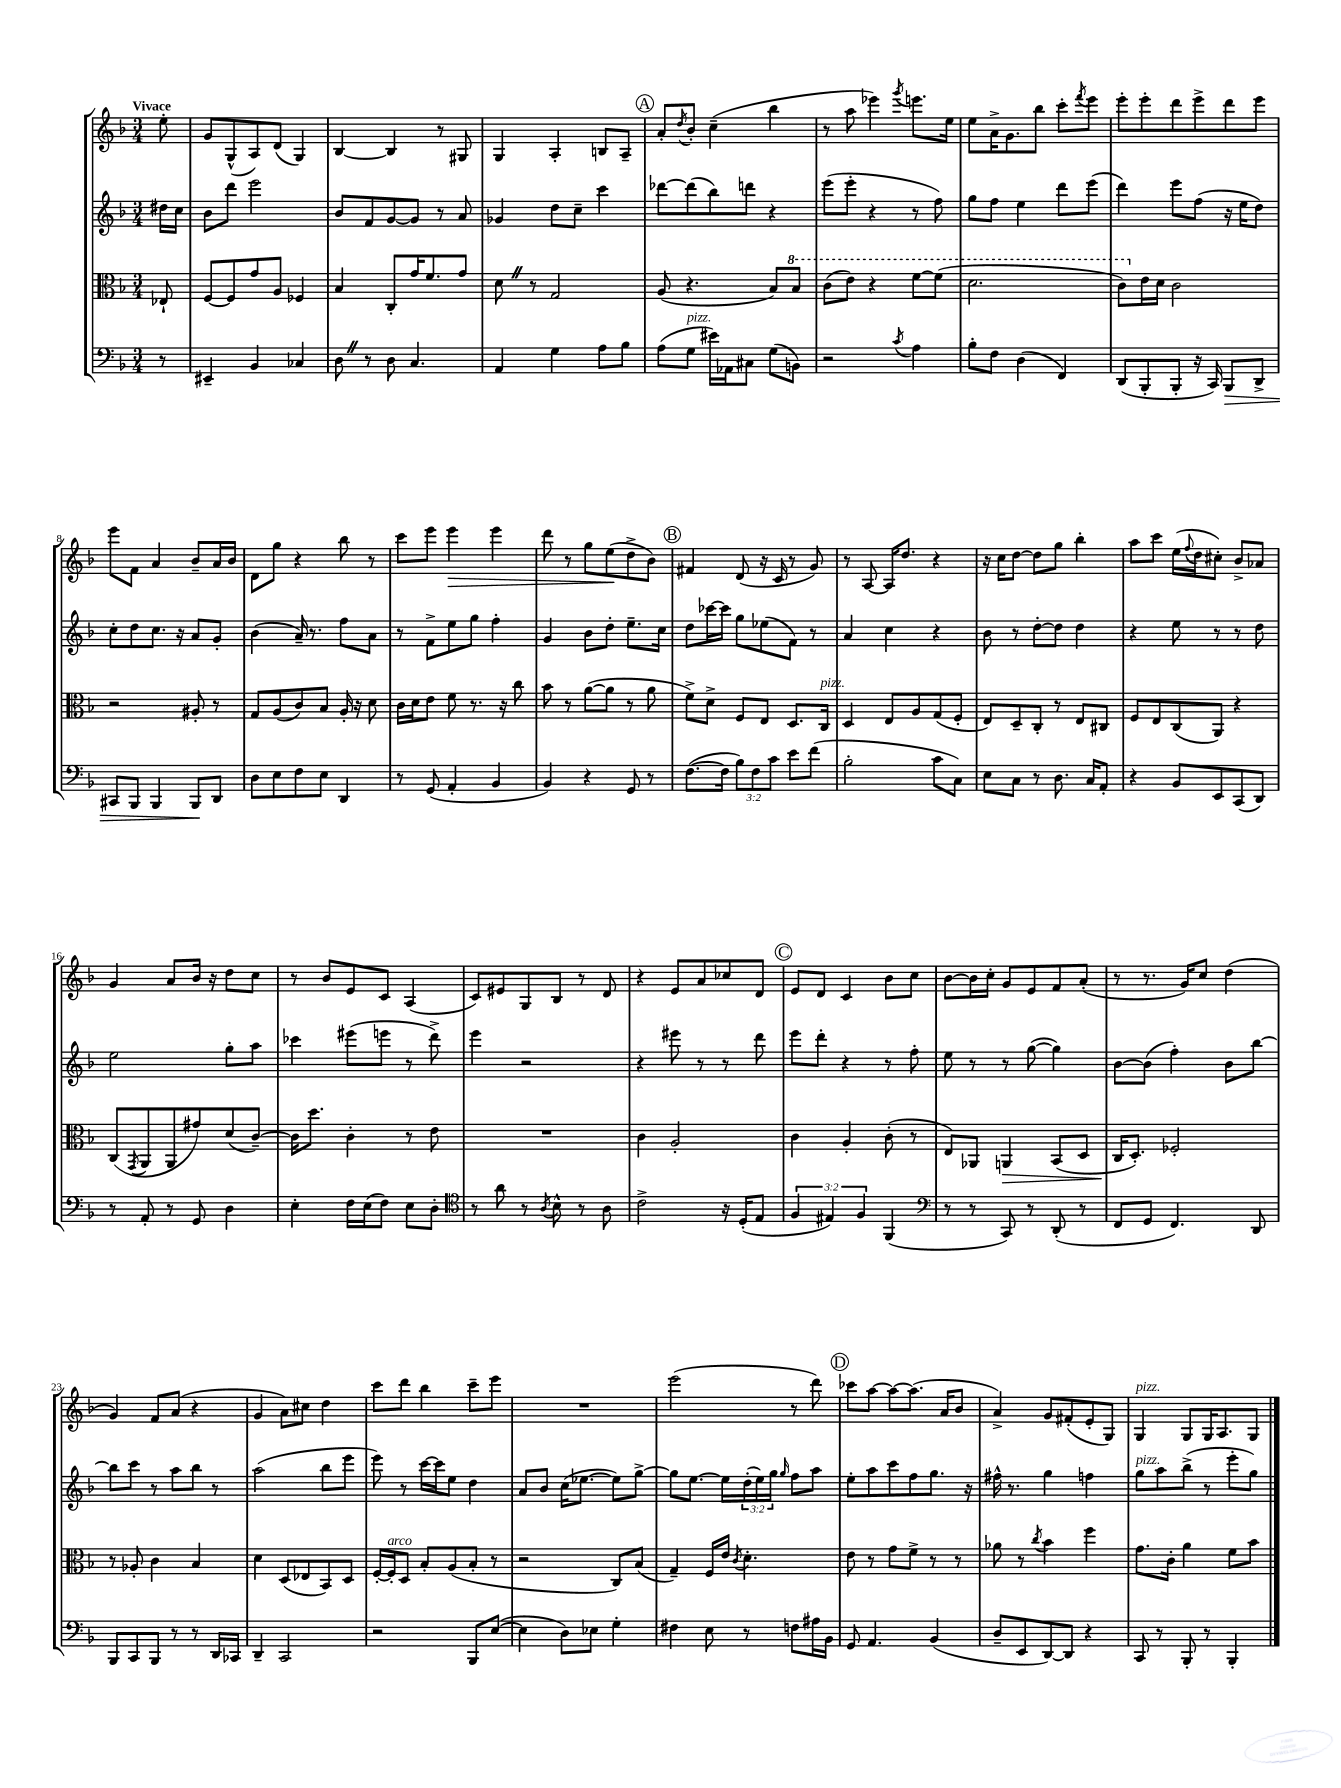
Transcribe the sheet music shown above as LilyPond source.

<<
\new StaffGroup <<
\new Staff = "s0" {
    \clef treble \key f \major \numericTimeSignature \time 3/4 \partial 8 \tempo "Vivace"
    e''8-. |
    g'8 g8-^( a8) d'8( g4) |
    bes4~ bes4 r8 gis8 |
    g4 a4-. b8 a8-- |
    \mark \markup { \circle "A" } a'8-. \acciaccatura { d''8 } bes'8-. c''4--( bes''4 |
    r8 a''8 ees'''4) \acciaccatura { g'''8 } e'''8. e''16 |
    e''8 a'16-> g'8. bes''8 c'''8-. \acciaccatura { f'''8 } e'''8 |
    e'''8-. e'''8-. d'''8 e'''8-> d'''8 e'''8 |
    e'''8 f'8 a'4 bes'8-- a'16 bes'16 |
    d'8 g''8 r4 bes''8 r8 |
    c'''8 e'''8 e'''4\> e'''4 |
    d'''8 r8 g''8 e''8\!( d''8-> bes'8) |
    \mark \markup { \circle "B" } fis'4 d'8( r16 c'16 r8 g'8) |
    r8 a8~ a16 d''8. r4 |
    r16 c''16 d''8~ d''8 g''8 bes''4-. |
    a''8 c'''8 e''16( \appoggiatura { f''8 } d''16 cis''8-.) bes'8-> aes'8 |
    g'4 a'8 bes'16 r16 d''8 c''8 |
    r8 bes'8 e'8 c'8 a4( |
    c'8) eis'8 g8 bes8 r8 d'8 |
    r4 e'8 a'8 ces''8 d'8 |
    \mark \markup { \circle "C" } e'8 d'8 c'4 bes'8 c''8 |
    bes'8~ bes'16 c''16-. g'8 e'8 f'8 a'8-.( |
    r8 r8. g'16) c''8 d''4( |
    g'4) f'8 a'8( r4 |
    g'4 a'8) cis''8 d''4 |
    c'''8 d'''8 bes''4 c'''8-- e'''8 |
    R2. |
    e'''2( r8 d'''8) |
    \mark \markup { \circle "D" } ces'''8 a''8~ a''8~ a''8.( a'16 bes'8 |
    a'4->) g'8 fis'8-.( e'8-. g8) |
    g4^\markup { \italic "pizz." } g8 g16 a8. g8 \bar "|." |
}
\new Staff = "s1" {
    \clef treble \key f \major \numericTimeSignature \time 3/4 \override Staff.TupletNumber.text = #tuplet-number::calc-fraction-text \partial 8
    dis''16 c''16 |
    bes'8 d'''8 e'''2 |
    bes'8 f'8 g'8~ g'8 r8 a'8 |
    ges'4 d''8 c''8-- c'''4 |
    \mark \markup { \circle "A" } des'''8~ des'''8( bes''8) d'''8 r4 |
    e'''8( e'''8-. r4 r8 f''8) |
    g''8 f''8 e''4 d'''8 e'''8( |
    d'''4) e'''8 f''8( r16 e''16 d''8) |
    c''8-. d''8 c''8. r16 a'8 g'8-. |
    bes'4( a'16--) r8. f''8 a'8 |
    r8 f'8-> e''8 g''8 f''4-. |
    g'4 bes'8 d''8-. e''8.-- c''16 |
    \mark \markup { \circle "B" } d''8 ces'''16~ ces'''16 g''8 ees''8( f'8) r8 |
    a'4 c''4 r4 |
    bes'8 r8 d''8~-. d''8 d''4 |
    r4 e''8 r8 r8 d''8 |
    e''2 g''8-. a''8 |
    ces'''4 eis'''8( e'''8 r8 d'''8->) |
    e'''4 r2 |
    r4 eis'''8 r8 r8 d'''8 |
    \mark \markup { \circle "C" } e'''8 d'''8-. r4 r8 f''8-. |
    e''8 r8 r8 g''8~( g''4) |
    bes'8~ bes'8( f''4-.) bes'8 bes''8~ |
    bes''8 c'''8 r8 a''8 bes''8 r8 |
    a''2( bes''8 e'''8 |
    e'''8) r8 c'''16~ c'''16 e''8 d''4 |
    a'8 bes'8 c''16( ees''8.~ ees''8) g''8~-> |
    g''8 e''8.~ e''16 \tuplet 3/2 { d''16-.( e''16) g''16 } \grace { g''16 } f''8 a''8 |
    \mark \markup { \circle "D" } e''8-. a''8 c'''8 f''8 g''8. r16 |
    fis''16-^ r8. g''4 f''4 |
    g''8^\markup { \italic "pizz." } a''8 bes''8->( r8 e'''8-. g''8) \bar "|." |
}
\new Staff = "s2" {
    \clef alto \key f \major \numericTimeSignature \time 3/4 \partial 8
    ees8-! |
    f8~ f8 g'8 a8 fes4 |
    bes4 c8-. g'16 f'8. g'8 |
    d'8 \once \override BreathingSign.text = \markup { \musicglyph "scripts.caesura.straight" } \breathe r8 g2 |
    \mark \markup { \circle "A" } a8( r4. bes8) \ottava #1 bes'8 |
    c''8( e''8) r4 f''8~ f''8( |
    d''2. |
    c''8) \ottava #0 e'16 d'16 c'2 |
    r2 ais8-. r8 |
    g8 a8( c'8) bes8 a16-. r16 d'8 |
    c'16 d'16 e'8 f'8 r8. r16 c''8 |
    bes'8 r8 a'8~( a'8 r8 a'8 |
    \mark \markup { \circle "B" } f'8->) d'8-> f8 e8 d8. c16^\markup { \italic "pizz." } |
    d4 e8 a8 g8( f8-. |
    e8) d8-- c8-. r8 e8 cis8 |
    f8 e8 c8( a,8) r4 |
    c8( \acciaccatura { g,8 } a,8 a,8 gis'8) d'8( c'8~--) |
    c'16 d''8. c'4-. r8 e'8 |
    R2. |
    c'4 a2-. |
    \mark \markup { \circle "C" } c'4 a4-. c'8-.( r8 |
    e8) aes,8 a,4\> bes,8( d8 |
    c16\! d8.-.) fes2-. |
    r8 aes8-. c'4 bes4 |
    d'4 d8( ees8 bes,8) d8 |
    f16~-. f16-.^\markup { \italic "arco" } d8 bes8-. a8( bes8-. r8 |
    r2 c8) bes8( |
    g4--) f16 e'16 \acciaccatura { c'8 } d'4.-. |
    \mark \markup { \circle "D" } e'8 r8 g'8 f'8-> r8 r8 |
    aes'8 r8 \acciaccatura { c''8 } bes'4 f''4 |
    g'8. c'16-. a'4 f'8 bes'8 \bar "|." |
}
\new Staff = "s3" {
    \clef bass \key f \major \numericTimeSignature \time 3/4 \override Staff.TupletNumber.text = #tuplet-number::calc-fraction-text \partial 8
    r8 |
    eis,4-- bes,4 ces4 |
    d8 \once \override BreathingSign.text = \markup { \musicglyph "scripts.caesura.straight" } \breathe r8 d8 c4. |
    a,4 g4 a8 bes8 |
    \mark \markup { \circle "A" } a8( g8^\markup { \italic "pizz." } eis'16) aes,16 cis8 g8( b,8) |
    r2 \acciaccatura { c'8 } a4 |
    bes8-. f8 d4( f,4) |
    d,8( bes,,8-. bes,,8-. r16 c,16) bes,,8\> d,8-> |
    cis,8 bes,,8 bes,,4 bes,,8\! d,8 |
    d8 e8 f8 e8 d,4 |
    r8 g,8( a,4-. bes,4 |
    bes,4) r4 g,8 r8 |
    \mark \markup { \circle "B" } f8.~( f16 \tuplet 3/2 { bes8) f8 c'8 } e'8 f'8( |
    bes2-. c'8 c8) |
    e8 c8 r8 d8. c16 a,8-. |
    r4 bes,8 e,8 c,8( d,8) |
    r8 a,8-. r8 g,8 d4 |
    e4-. f16 e16( f8) e8 d8-. |
    \clef tenor r8 a'8 r8 \acciaccatura { a8 } bes8-^ r8 a8 |
    c'2-> r16 d16-.( e8 |
    \mark \markup { \circle "C" } \tuplet 3/2 { f4 eis4) f4 } f,4( |
    \clef bass r8 r8 c,8) r8 d,8-.( r8 |
    f,8 g,8 f,4.) d,8 |
    bes,,8 c,8 bes,,8 r8 r8 d,16 ces,16 |
    d,4-- c,2 |
    r2 bes,,8 e8~( |
    e4 d8) ees8 g4-. |
    fis4 e8 r8 f8 ais16 bes,16 |
    \mark \markup { \circle "D" } g,8 a,4. bes,4( |
    d8-- e,8 d,8~) d,8 r4 |
    c,8 r8 bes,,8-. r8 bes,,4-. \bar "|." |
}
>>
>>
